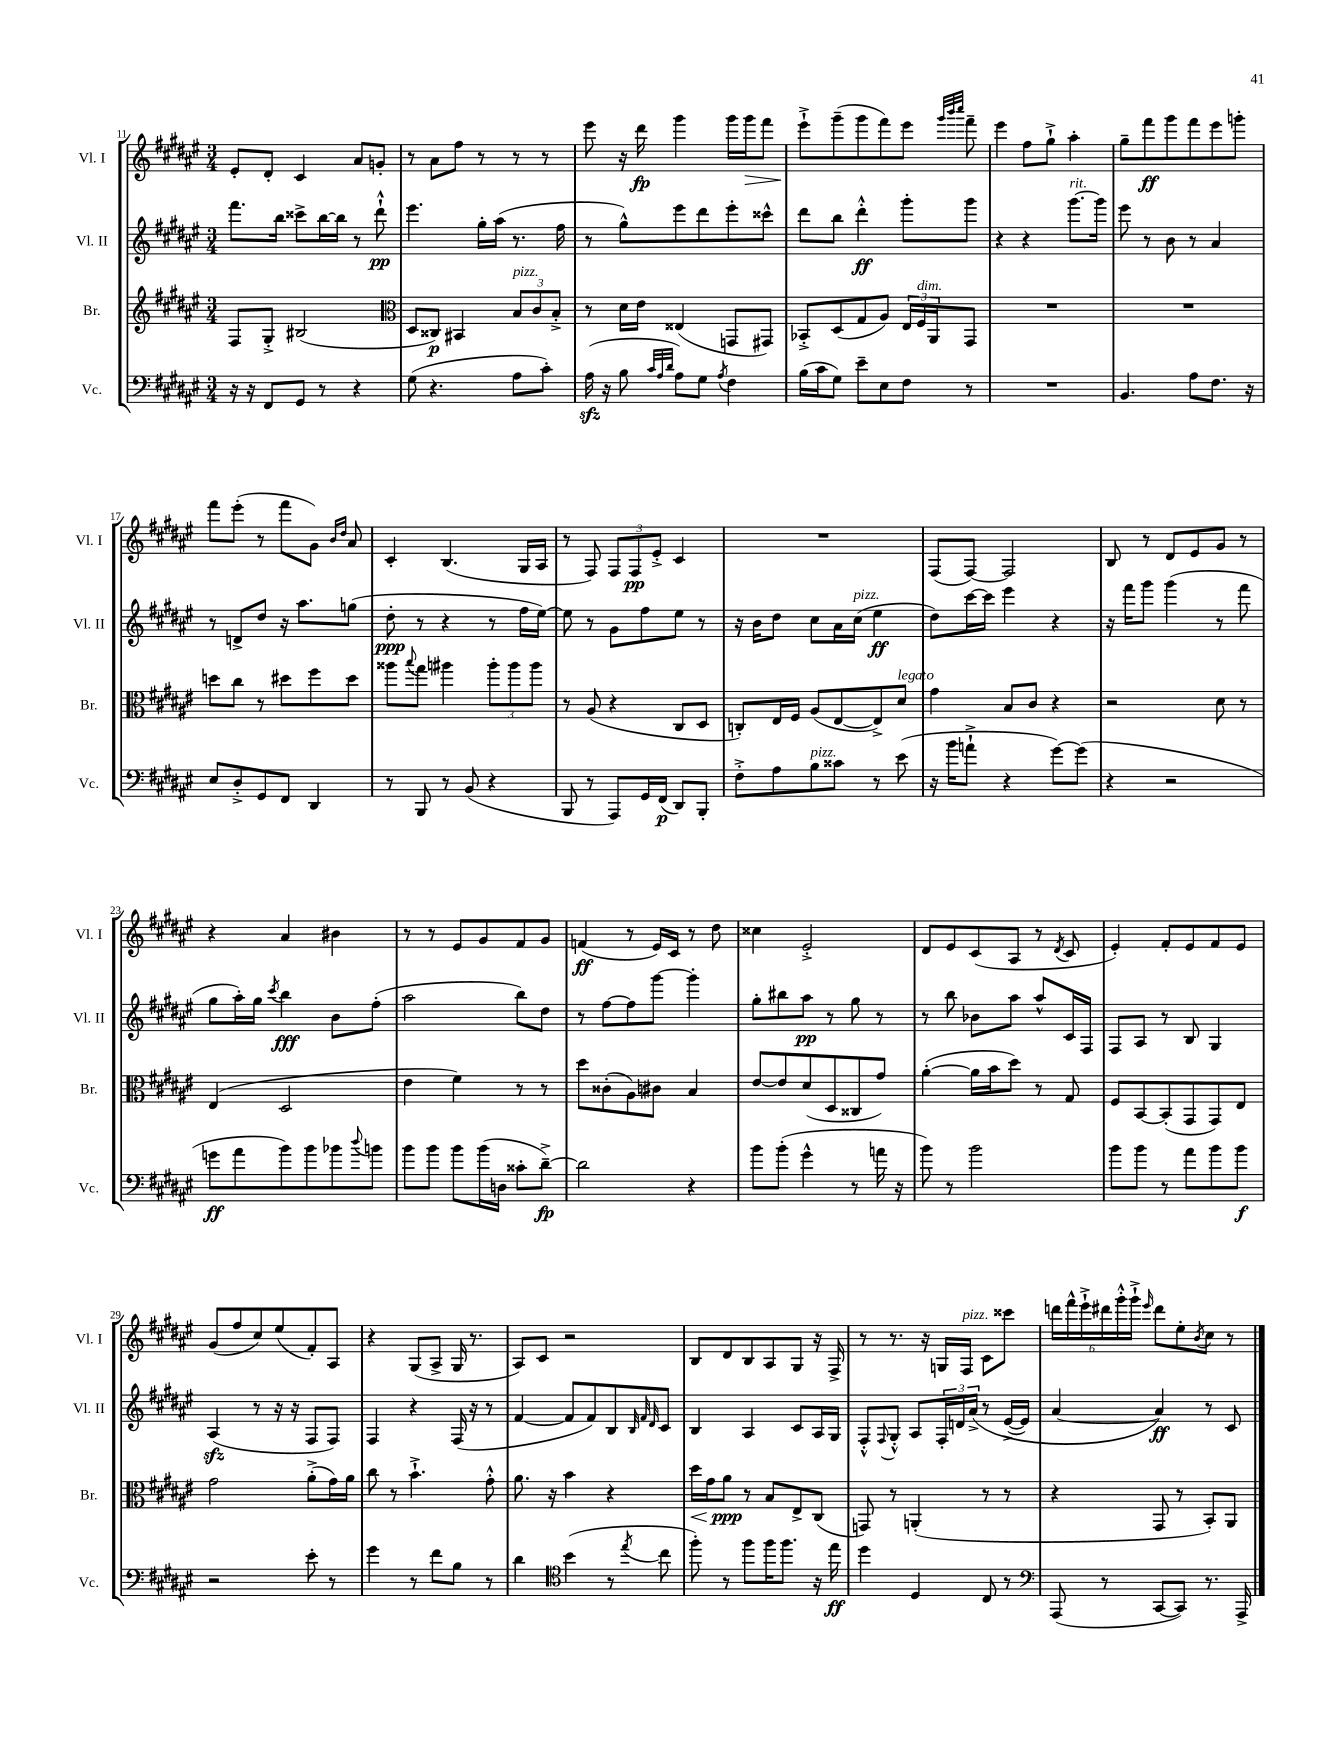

**kern	**dynam	**kern	**dynam	**kern	**dynam	**kern	**dynam
*part4	*part4	*part3	*part3	*part2	*part2	*part1	*part1
*staff4	*staff4	*staff3	*staff3	*staff2	*staff2	*staff1	*staff1
*I"Vc.	*	*I"Br.	*	*I"Vl. II	*	*I"Vl. I	*
*I'Vc.	*	*I'Br.	*	*I'Vl. II	*	*I'Vl. I	*
*clefF4	*	*clefG2	*	*clefG2	*	*clefG2	*
*k[f#c#g#d#a#e#]	*	*k[f#c#g#d#a#e#]	*	*k[f#c#g#d#a#e#]	*	*k[f#c#g#d#a#e#]	*
*M3/4	*	*M3/4	*	*M3/4	*	*M3/4	*
=11	=11	=11	=11	=11	=11	=11	=11
16r	.	8F#/L	.	8.fff#\L	.	8e#'/L	.
16r	.	.	.	.	.	.	.
8FF#/L	.	8G#'^/J	.	.	.	8d#'/J	.
.	.	.	.	16bb\Jk	.	.	.
8GG#/J	.	(2B#X/	.	8ccc##X^\L	.	4c#/	.
8r	.	.	.	[16bb\L	.	.	.
.	.	.	.	16bb\JJ]	.	.	.
4r	.	.	.	8r	.	8a#/L	.
.	.	.	.	8ddd#`^^\	pp	8gn'/J	.
=12	=12	=12	=12	=12	=12	=12	=12
*	*	*clefC3	*	*	*	*	*
(8G#\	.	8D#/L	.	4.eee#\	.	8r	.
4.r	.	8C##X/J)	p	.	.	8a#\L	.
.	.	4BB#X/	.	.	.	8ff#\J	.
.	.	.	.	16gg#'\LL	.	8r	.
.	.	.	.	(16aa#\JJ	.	.	.
!	!	!LO:TX:a:i:t=pizz.	!	!	!	!	!
8A#\L	.	12B/L	.	8.r	.	8r	.
.	.	12c#/	.	.	.	.	.
8c#'\J)	.	.	.	.	.	8r	.
.	.	12B'^/J	.	.	.	.	.
.	.	.	.	16ff#\	.	.	.
=13	=13	=13	=13	=13	=13	=13	=13
(16A#zz\	.	8r	.	8r	.	8eee#\	.
16r	.	.	.	.	.	.	.
8B\	.	16d#\LL	.	8gg#^^\L)	.	16r	.
.	.	16e#\JJ	.	.	.	16ddd#\	fp
32qqc#/LLL	.	.	.	.	.	.	.
32qqA#/	.	.	.	.	.	.	.
32qqd#/JJJ	.	.	.	.	.	.	.
8A#\L)	.	(4E##X/	.	8eee#\	.	4ggg#\	.
8G#\J	.	.	.	8ddd#\	.	.	.
8qA#/	.	.	.	.	.	.	.
4F#\	.	8GGn/L	.	8eee#'\	.	16ggg#\LL	.
!	!	!	!	!	!	!	!LO:HP:b
.	.	.	.	.	.	16ggg#\J	>
.	.	8GG#X/J)	.	8ccc##X^^\J	.	8fff#\J	.
=14	=14	=14	=14	=14	=14	=14	=14
(16B\LL	.	8BB-X'^/L	.	8ddd#\L	.	8eee#`^\L	.
16c#\J	.	.	.	.	.	.	.
8G#\J)	.	(8D#/	.	8bb\J	.	(8ggg#~\	]
8e#~\L	.	8G#/	.	4ddd#'^^\	ff	8ggg#\	.
8E#\	.	8A#/J)	.	.	.	8fff#\)	.
8F#\J	.	24E#/LL	.	8ggg#'\L	.	8eee#\J	.
!	!	!LO:TX:a:i:t=dim.	!	!	!	!	!
.	.	24F#/	.	.	.	.	.
.	.	24AA#/J	.	.	.	.	.
.	.	.	.	.	.	32qqggg#/LLL	.
.	.	.	.	.	.	32qqbbb/	.
.	.	.	.	.	.	32qqcccc#/JJJ	.
8r	.	8GG#/J	.	8ggg#\J	.	8fff#~\	.
=15	=15	=15	=15	=15	=15	=15	=15
2.r	.	2.r	.	4r	.	4eee#\	.
.	.	.	.	4r	.	8ff#\L	.
.	.	.	.	.	.	8gg#`^\J	.
!	!	!	!	!LO:TX:a:i:t=rit.	!	!	!
.	.	.	.	[8.ggg#\L	.	4aa#'\	.
.	.	.	.	16ggg#\Jk]	.	.	.
=16	=16	=16	=16	=16	=16	=16	=16
4.BB/	.	2.r	.	8eee#\	.	8gg#~\L	.
.	.	.	.	8r	.	8fff#\	ff
.	.	.	.	8b\	.	8ggg#\	.
8A#\L	.	.	.	8r	.	8fff#\	.
8.F#\J	.	.	.	4a#/	.	8eee#\	.
.	.	.	.	.	.	8gggn'\J	.
16r	.	.	.	.	.	.	.
!!LO:LB:g=z
=17	=17	=17	=17	=17	=17	=17	=17
8E#/L	.	8ddn\L	.	8r	.	8fff#\L	.
8D#'^/	.	8cc#\J	.	8dn^/L	.	(8eee#'\J	.
8GG#/	.	8r	.	8dd#/J	.	8r	.
8FF#/J	.	8dd#X\L	.	16r	.	8fff#\L	.
.	.	.	.	8.aa#\L	.	.	.
4DD#/	.	8ff#\	.	.	.	8g#\J)	.
.	.	.	.	.	.	16qqb/LL	.
.	.	.	.	.	.	16qqdd#/JJ	.
.	.	8dd#\J	.	(8ggn\J	.	8a#/	.
=18	=18	=18	=18	=18	=18	=18	=18
8r	.	8aa##X\L	.	8dd#'\	ppp	4c#'/	.
.	.	8qqbb/	.	.	.	.	.
8BBB/	.	8gg#\J	.	8r	.	.	.
8r	.	4aa#X\	.	4r	.	(4.B/	.
(8BB/	.	.	.	.	.	.	.
4r	.	12aa#'\L	.	8r	.	.	.
.	.	12aa#\	.	.	.	.	.
.	.	.	.	16ff#\LL	.	16G#/LL	.
.	.	12aa#\J	.	.	.	.	.
.	.	.	.	[16ee#\JJ)	.	16A#/JJ	.
=19	=19	=19	=19	=19	=19	=19	=19
8BBB/	.	8r	.	8ee#\]	.	8r	.
8r	.	(8A#/	.	8r	.	8F#/)	.
8AAA#/L)	.	4r	.	8g#\L	.	12F#/L	.
.	.	.	.	.	.	12F#/	pp
16GG#/L	.	.	.	8ff#\	.	.	.
.	.	.	.	.	.	12e#'^/J	.
(16FF#/JJ	p	.	.	.	.	.	.
8DD#/L)	.	8C#/L	.	8ee#\J	.	4c#/	.
8BBB'/J	.	8D#/J	.	8r	.	.	.
=20	=20	=20	=20	=20	=20	=20	=20
8F#'^\L	.	8Cn'/L)	.	16r	.	2.r	.
.	.	.	.	16b\KL	.	.	.
8A#\	.	16E#/L	.	8dd#\J	.	.	.
.	.	16F#/JJ	.	.	.	.	.
!LO:TX:a:i:t=pizz.	!	!	!	!	!	!	!
8B\	.	(8A#/L	.	8cc#\L	.	.	.
8c##X\J	.	[8E#/	.	16a#\L	.	.	.
!	!	!	!	!LO:TX:a:i:t=pizz.	!	!	!
.	.	.	.	(16cc#\JJ	.	.	.
8r	.	8E#^/])	.	4ee#\	ff	.	.
!	!	!LO:TX:a:i:t=legato	!	!	!	!	!
(8e#\	.	8d#/J	.	.	.	.	.
=21	=21	=21	=21	=21	=21	=21	=21
16r	.	4g#\	.	8dd#\L)	.	(8F#/L	.
16b\KL	.	.	.	.	.	.	.
8an`^\J	.	.	.	[16ccc#\L	.	[8F#/J)	.
.	.	.	.	16ccc#\JJ]	.	.	.
4r	.	8B/L	.	4eee#\	.	2F#/]	.
.	.	8c#/J	.	.	.	.	.
[8g#\L)	.	4r	.	4r	.	.	.
(8g#\J]	.	.	.	.	.	.	.
=22	=22	=22	=22	=22	=22	=22	=22
4r	.	2r	.	16r	.	8B/	.
.	.	.	.	16fff#\KL	.	.	.
.	.	.	.	8ggg#\J	.	8r	.
2r	.	.	.	(4ggg#\	.	8d#/L	.
.	.	.	.	.	.	8e#/	.
.	.	8d#\	.	8r	.	8g#/J	.
.	.	8r	.	8fff#\	.	8r	.
!!LO:LB:g=z
=23	=23	=23	=23	=23	=23	=23	=23
8gn\L	ff	(4E#/	.	8gg#\L	.	4r	.
8a#\	.	.	.	16aa#'\L)	.	.	.
.	.	.	.	16gg#\JJ	.	.	.
.	.	.	.	8qccc#/	.	.	.
8b\)	.	2D#/	.	4bb\	fff	4a#/	.
8b\	.	.	.	.	.	.	.
8b-X\	.	.	.	8b\L	.	4b#X\	.
8qqdd#/	.	.	.	.	.	.	.
8bn\J	.	.	.	(8ff#'\J	.	.	.
=24	=24	=24	=24	=24	=24	=24	=24
8b\L	.	4e#\	.	2aa#\	.	8r	.
8b\J	.	.	.	.	.	8r	.
8b\L	.	4f#\)	.	.	.	8e#/L	.
(16b\L	.	.	.	.	.	8g#/	.
16Dn\JJ	.	.	.	.	.	.	.
8c##X'\L	.	8r	.	8bb\L)	.	8f#/	.
[8d#~^\J)	fp	8r	.	8dd#\J	.	8g#/J	.
=25	=25	=25	=25	=25	=25	=25	=25
2d#\]	.	8dd#\L	.	8r	.	(4fn/	ff
.	.	(8c##X'\	.	[8ff#\L	.	.	.
.	.	8A#\)	.	8ff#\]	.	8r	.
.	.	8c#X\J	.	[8ggg#\J	.	16e#/LL)	.
.	.	.	.	.	.	16c#/JJ	.
4r	.	4B/	.	4ggg#'\]	.	8r	.
.	.	.	.	.	.	8dd#\	.
=26	=26	=26	=26	=26	=26	=26	=26
8b\L	.	[8e#/L	.	8gg#'\L	.	4cc##X\	.
(8b'\J	.	8e#/]	.	8bb#X\	.	.	.
4g#^^\	.	(8d#/	.	8aa#\J	pp	2e#'^/	.
.	.	8D#/	.	8r	.	.	.
8r	.	8C##X/	.	8gg#\	.	.	.
16an\	.	8g#/J)	.	8r	.	.	.
16r	.	.	.	.	.	.	.
=27	=27	=27	=27	=27	=27	=27	=27
8b\)	.	([4a#'\	.	8r	.	8d#/L	.
8r	.	.	.	8bb\	.	8e#/	.
2b\	.	16a#\LL]	.	8b-X\L	.	(8c#/	.
.	.	16b\J	.	.	.	.	.
.	.	8dd#\J)	.	8aa#\J	.	8A#/J	.
.	.	8r	.	8aa#^^/L	.	8r	.
.	.	.	.	.	.	8qd#/	.
.	.	8G#/	.	16c#/L	.	8c#/	.
.	.	.	.	16F#/JJ	.	.	.
=28	=28	=28	=28	=28	=28	=28	=28
8b\L	.	8F#/L	.	8F#/L	.	4e#'/)	.
8b\J	.	[8BB/	.	8A#/J	.	.	.
8r	.	(8BB'/]	.	8r	.	8f#'/L	.
8a#\L	.	8GG#/	.	8B/	.	8e#/	.
8b\	.	8GG#/)	.	4G#/	.	8f#/	.
8b\J	f	8E#/J	.	.	.	8e#/J	.
!!LO:LB:g=z
=29	=29	=29	=29	=29	=29	=29	=29
2r	.	2g#\	.	(4A#zz/	.	(8g#/L	.
.	.	.	.	.	.	8ff#/	.
.	.	.	.	8r	.	8cc#/)	.
.	.	.	.	16r	.	(8ee#/	.
.	.	.	.	16r	.	.	.
8e#'\	.	(8a#'^\L	.	8F#/L	.	8f#'/)	.
8r	.	16g#\L)	.	8F#/J)	.	8A#/J	.
.	.	16a#\JJ	.	.	.	.	.
=30	=30	=30	=30	=30	=30	=30	=30
4g#\	.	8cc#\	.	4F#/	.	4r	.
.	.	8r	.	.	.	.	.
8r	.	4.b`^\	.	4r	.	(8G#/L	.
8f#\L	.	.	.	.	.	8A#^/J	.
8B\J	.	.	.	(16F#/	.	16G#/	.
.	.	.	.	16r	.	8.r	.
8r	.	8g#'^^\	.	8r	.	.	.
=31	=31	=31	=31	=31	=31	=31	=31
4d#\	.	8.a#\	.	[4f#/	.	8A#/L)	.
.	.	.	.	.	.	8c#/J	.
.	.	16r	.	.	.	.	.
*clefC4	*	*	*	*	*	*	*
(4b\	.	4b\	.	8f#/L]	.	2r	.
.	.	.	.	8f#/)	.	.	.
8r	.	4r	.	8B/	.	.	.
.	.	.	.	32qqB/	.	.	.
.	.	.	.	32qqf#/	.	.	.
8qee#/	.	.	.	32qqd#/	.	.	.
8cc#\	.	.	.	8c#/J	.	.	.
=32	=32	=32	=32	=32	=32	=32	=32
!	!	!	!LO:HP:b	!	!	!	!
8ff#'\)	.	16dd#\LL	<	4B/	.	8B/L	.
.	.	16g#\J	.	.	.	.	.
8r	.	8a#\J	ppp	.	.	8d#/	.
8ff#\L	.	8r	[	4A#/	.	8B/	.
16ff#\K	.	8B/L	.	.	.	8A#/	.
8.ff#\J	.	.	.	.	.	.	.
.	.	8E#^/	.	8c#/L	.	8G#/J	.
16r	.	(8C#/J	.	16A#/L	.	16r	.
16ee#\	ff	.	.	16G#/JJ	.	16F#^/	.
=33	=33	=33	=33	=33	=33	=33	=33
4dd#\	.	8GGn/)	.	8F#'^^/L	.	8r	.
.	.	.	.	8qqF#/	.	.	.
.	.	8r	.	8G#'^^/J	.	8.r	.
4D#/	.	(4AAn'/	.	8A#/L	.	.	.
.	.	.	.	.	.	16r	.
.	.	.	.	24F#'/L	.	16Gn/LL	.
.	.	.	.	24dn/	.	.	.
!	!	!	!	!	!	!LO:TX:a:i:t=pizz.	!
.	.	.	.	.	.	16F#/JJ	.
.	.	.	.	(24a#^/JJ	.	.	.
8C#/	.	8r	.	8r	.	8c#\L	.
8r	.	8r	.	([16e#^/LL	.	8ccc##X\J	.
.	.	.	.	16e#/JJ])	.	.	.
=34	=34	=34	=34	=34	=34	=34	=34
*clefF4	*	*	*	*	*	*	*
(8AAA#/	.	4r	.	[4a#/	.	24dddn\LL	.
.	.	.	.	.	.	24fff#^^\	.
.	.	.	.	.	.	24eee#`^\	.
8r	.	.	.	.	.	24ddd#X\	.
.	.	.	.	.	.	24ggg#'^^\	.
.	.	.	.	.	.	24ggg#`^\JJ	.
.	.	.	.	.	.	16qqeee#/	.
[8CC#/L	.	8GG#/	.	4a#/])	ff	8ddd#\L	.
8CC#/J])	.	8r	.	.	.	8ee#'\	.
.	.	.	.	.	.	8qb/	.
8.r	.	8BB'/L)	.	8r	.	8cc#\J	.
.	.	8AA#/J	.	8c#/	.	8r	.
16AAA#^/	.	.	.	.	.	.	.
==	==	==	==	==	==	==	==
*-	*-	*-	*-	*-	*-	*-	*-
